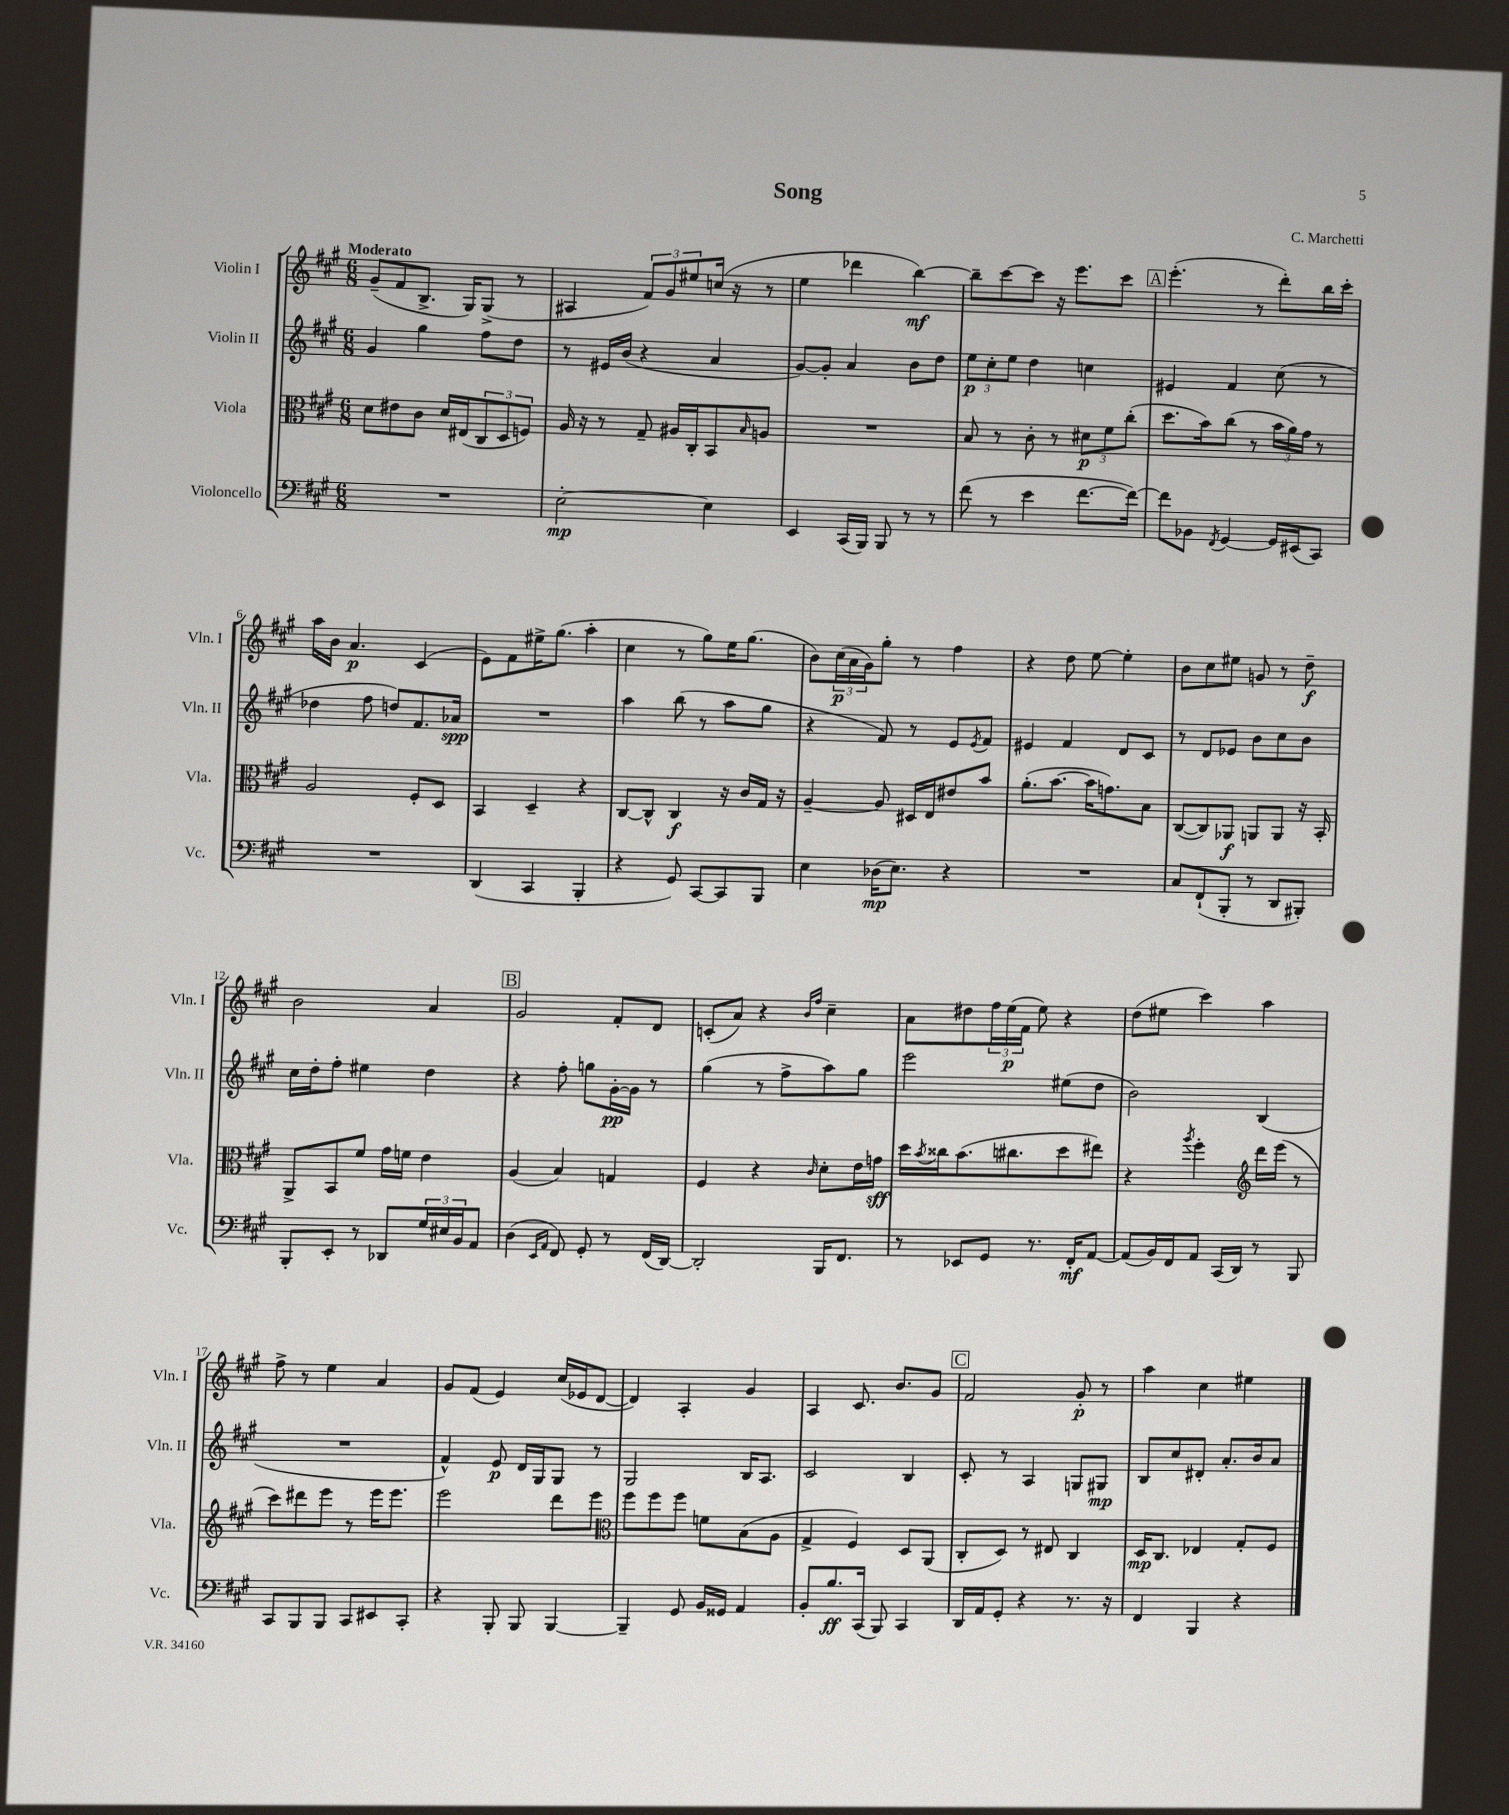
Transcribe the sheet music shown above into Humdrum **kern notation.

**kern	**dynam	**kern	**dynam	**kern	**dynam	**kern	**dynam
*part4	*part4	*part3	*part3	*part2	*part2	*part1	*part1
*staff4	*staff4	*staff3	*staff3	*staff2	*staff2	*staff1	*staff1
*I"Violoncello	*	*I"Viola	*	*I"Violin II	*	*I"Violin I	*
*I'Vc.	*	*I'Vla.	*	*I'Vln. II	*	*I'Vln. I	*
*clefF4	*	*clefC3	*	*clefG2	*	*clefG2	*
*k[f#c#g#]	*	*k[f#c#g#]	*	*k[f#c#g#]	*	*k[f#c#g#]	*
*M6/8	*	*M6/8	*	*M6/8	*	*M6/8	*
=1	=1	=1	=1	=1	=1	=1	=1
!	!	!	!	!	!	!LO:TX:a:B:t=Moderato	!
2.r	.	8d\L	.	4g#/	.	(8g#~/L	.
.	.	8e#X\	.	.	.	8f#/	.
.	.	8c#\J	.	4gg#\	.	8.B^/J	.
.	.	16d/LL	.	.	.	.	.
.	.	(16E#X/J	.	.	.	16G#/KL)	.
.	.	12C#/	.	8ff#\L	.	(8G#^/J	.
.	.	12D/	.	.	.	.	.
.	.	.	.	8dd\J	.	8r	.
.	.	12Fn/J)	.	.	.	.	.
=2	=2	=2	=2	=2	=2	=2	=2
[2E'\	mp	16A/	.	8r	.	4A#X/	.
.	.	16r	.	.	.	.	.
.	.	8r	.	16e#X/LL	.	.	.
.	.	.	.	(16b/JJ	.	.	.
.	.	8G#~/	.	4r	.	12f#/L)	.
.	.	.	.	.	.	12g#/	.
.	.	16A#X/LL	.	.	.	.	.
.	.	.	.	.	.	12ee#X/	.
.	.	16C#'/J	.	.	.	.	.
4E\]	.	8BB/	.	4a/	.	(16ccn/Jk	.
.	.	.	.	.	.	16r	.
.	.	16qqB/	.	.	.	.	.
.	.	8An/J	.	.	.	8r	.
=3	=3	=3	=3	=3	=3	=3	=3
4EE/	.	2.r	.	[8g#/L)	.	4ee\	.
.	.	.	.	8g#'/J]	.	.	.
(16CC#/LL	.	.	.	4a/	.	4ddd-X\	.
16BBB/JJ)	.	.	.	.	.	.	.
8BBB/	.	.	.	.	.	.	.
8r	.	.	.	8b\L	.	[4bb\)	mf
8r	.	.	.	8dd\J	.	.	.
=4	=4	=4	=4	=4	=4	=4	=4
(8f#\	.	8B/	.	12ee\L	p	8bb~\L]	.
.	.	.	.	12cc#'\	.	.	.
8r	.	8r	.	.	.	[8ccc#\	.
.	.	.	.	12ee\J	.	.	.
4e\	.	8c#'\	.	4dd\	.	8ccc#\J]	.
.	.	8r	.	.	.	16r	.
.	.	.	.	.	.	8.eee\L	.
[8.f#\L	.	12d#X\L	p	4ccn\	.	.	.
.	.	12f#\	.	.	.	.	.
.	.	.	.	.	.	8ccc#\J	.
.	.	(12cc#'\J	.	.	.	.	.
16f#\Jk_)	.	.	.	.	.	.	.
!!LO:REH:place=s1:t=A
=5	=5	=5	=5	=5	=5	=5	=5
8f#\L]	.	8.dd\L	.	4e#X/	.	(4.eee'\	.
8BB-X\J	.	.	.	.	.	.	.
.	.	16b\k)	.	.	.	.	.
8qFF#/	.	.	.	.	.	.	.
[4GG#/	.	(8cc#\J	.	4f#/	.	.	.
.	.	8r	.	.	.	8r	.
16GG#/LL]	.	24b\LL	.	(8cc#\	.	8ddd'\L)	.
.	.	24a\)	.	.	.	.	.
(16EE#X/J	.	.	.	.	.	.	.
.	.	24g#\JJ	.	.	.	.	.
8CC#/J)	.	8r	.	8r	.	16bb\L	.
.	.	.	.	.	.	16ccc#'\JJ	.
!!LO:LB:g=z
=6	=6	=6	=6	=6	=6	=6	=6
2.r	.	2A/	.	4dd-X\	.	16aa\LL	.
.	.	.	.	.	.	16b\JJ	.
.	.	.	.	.	.	4.a/	p
.	.	.	.	8ff#\	.	.	.
.	.	.	.	8ddn/L)	.	.	.
.	.	8F#'/L	.	8.f#/	.	(4c#/	.
.	.	8D/J	.	.	.	.	.
.	.	.	.	16a-X/Jk	spp	.	.
=7	=7	=7	=7	=7	=7	=7	=7
(4DD/	.	4BB/	.	2.r	.	8e\L)	.
.	.	.	.	.	.	8f#\	.
4CC#/	.	4D~/	.	.	.	16ee#X^\K	.
.	.	.	.	.	.	(8.gg#\J	.
4BBB'/	.	4r	.	.	.	4aa'\	.
=8	=8	=8	=8	=8	=8	=8	=8
4r	.	[8C#/L	.	4aa\	.	4cc#\	.
.	.	8C#^^/J]	.	.	.	.	.
8GG#/)	.	4C#/	f	(8bb\	.	8r	.
[8CC#/L	.	.	.	8r	.	8gg#\L)	.
8CC#/]	.	16r	.	8aa\L	.	16ee\K	.
.	.	16c#/LL	.	.	.	(8.gg#\J	.
8BBB/J	.	16G#/JJ	.	8gg#\J	.	.	.
.	.	16r	.	.	.	.	.
=9	=9	=9	=9	=9	=9	=9	=9
4E\	.	[4A~/	.	4r	.	8b\L)	.
.	.	.	.	.	.	(24cc#\L	p
.	.	.	.	.	.	24a\	.
.	.	.	.	.	.	24g#\J)	.
(16D-X\KL	mp	8A/]	.	8f#/)	.	8gg#'\J	.
8.E\J)	.	.	.	.	.	.	.
.	.	16D#X/LL	.	8r	.	8r	.
.	.	16E/J	.	.	.	.	.
4r	.	8e#X/	.	8e/L	.	4ff#\	.
.	.	.	.	8qe/	.	.	.
.	.	8b/J	.	8f#/J	.	.	.
=10	=10	=10	=10	=10	=10	=10	=10
2.r	.	(8.a'\L	.	4e#X/	.	4r	.
.	.	[8.b\J	.	.	.	.	.
.	.	.	.	4f#/	.	8dd\	.
.	.	16b\KL]	.	.	.	[8ee\	.
.	.	8.gn\)	.	.	.	.	.
.	.	.	.	8d/L	.	4ee'\]	.
.	.	8B\J	.	8c#/J	.	.	.
=11	=11	=11	=11	=11	=11	=11	=11
8C#/L	.	([8C#/L	.	8r	.	8b\L	.
(8FF#`/	.	8C#/])	.	8d/L	.	8cc#\	.
8BBB'/J	.	8AA-X/J	f	8e-X/J	.	8ee#X\J	.
8r	.	8AAn/L	.	8b\L	.	8gn/	.
8DD/L	.	8AA/J	.	8cc#\	.	8r	.
8BBB#X'/J)	.	16r	.	8b\J	.	8dd~\	f
.	.	16BB'/	.	.	.	.	.
!!LO:LB:g=z
=12	=12	=12	=12	=12	=12	=12	=12
8BBB'/L	.	8AA^/L	.	16cc#\LL	.	2b\	.
.	.	.	.	16dd'\J	.	.	.
8EE'/J	.	8BB/	.	8ff#'\J	.	.	.
8r	.	8f#/J	.	4ee#X\	.	.	.
8DD-X/L	.	16g#\LL	.	.	.	.	.
.	.	16fn\JJ	.	.	.	.	.
24G#/L	.	4e\	.	4dd\	.	4a/	.
24E#X/	.	.	.	.	.	.	.
24BB/J	.	.	.	.	.	.	.
8AA/J	.	.	.	.	.	.	.
!!LO:REH:place=s1:t=B
=13	=13	=13	=13	=13	=13	=13	=13
(4D\	.	(4A/	.	4r	.	2g#/	.
16qqEE/LL	.	.	.	.	.	.	.
16qqAA/JJ	.	.	.	.	.	.	.
8FF#/)	.	4B/)	.	8ff#'\	.	.	.
8GG#'/	.	.	.	8ggn\L	.	.	.
8r	.	4Gn/	.	[16g#'\L	pp	8f#'/L	.
.	.	.	.	16g#\JJ]	.	.	.
(16FF#/LL	.	.	.	8r	.	8d/J	.
[16DD/JJ)	.	.	.	.	.	.	.
=14	=14	=14	=14	=14	=14	=14	=14
2DD'/]	.	4F#/	.	(4gg#\	.	(8cn'/L	.
.	.	.	.	.	.	8a/J)	.
.	.	4r	.	8r	.	4r	.
.	.	.	.	8ff#^\L	.	.	.
.	.	.	.	.	.	16qqb/LL	.
.	.	16qqc#/	.	.	.	16qqff#/JJ	.
16BBB/KL	.	8d'\L	.	8aa\)	.	4cc#~\	.
8.FF#/J	.	.	.	.	.	.	.
.	.	16e\L	.	8gg#\J	.	.	.
.	.	16gn\JJ	sff	.	.	.	.
=15	=15	=15	=15	=15	=15	=15	=15
8r	.	16dd\LL	.	2eee\	.	8a\L	.
.	.	8qb/	.	.	.	.	.
.	.	16cc##X\J	.	.	.	.	.
8EE-X/L	.	(8.b\	.	.	.	8dd#X\	.
8GG#/J	.	.	.	.	.	24ff#\L	.
.	.	.	.	.	.	(24ee\	p
.	.	8.cc#X\	.	.	.	.	.
.	.	.	.	.	.	24f#\JJ	.
8.r	.	.	.	.	.	8ee\)	.
.	.	8dd\	.	(8ee#X\L	.	4r	.
16FF#'/KL	mf	.	.	.	.	.	.
[8AA/J	.	8ee#X\J)	.	8dd\J	.	.	.
=16	=16	=16	=16	=16	=16	=16	=16
(8AA/L]	.	4r	.	2b\)	.	(8dd\L	.
16BB/L)	.	.	.	.	.	8ee#X\J	.
16FF#/J	.	.	.	.	.	.	.
.	.	8qaa/	.	.	.	.	.
8AA/J	.	4ff#'\	.	.	.	4ccc#\)	.
(16CC#/LL	.	.	.	.	.	.	.
16DD/JJ)	.	.	.	.	.	.	.
*	*	*clefG2	*	*	*	*	*
8r	.	16ddd\LL	.	(4B/	.	4aa\	.
.	.	(16eee\JJ	.	.	.	.	.
8BBB/	.	8r	.	.	.	.	.
!!LO:LB:g=z
=17	=17	=17	=17	=17	=17	=17	=17
8CC#/L	.	8ccc#\L)	.	2.r	.	8ff#^\	.
8BBB/	.	8ddd#X\	.	.	.	8r	.
8BBB/J	.	8eee\J	.	.	.	4ee\	.
8CC#/L	.	8r	.	.	.	.	.
8EE#X/	.	16eee\KL	.	.	.	4a/	.
.	.	8.eee\J	.	.	.	.	.
8CC#'/J	.	.	.	.	.	.	.
=18	=18	=18	=18	=18	=18	=18	=18
4r	.	2eee\	.	4f#^^/)	.	8g#/L	.
.	.	.	.	.	.	(8f#/J	.
8BBB'/	.	.	.	8e/	p	4e/)	.
8BBB/	.	.	.	16d/LL	.	.	.
.	.	.	.	16G#/J	.	.	.
[4BBB/	.	8ddd\L	.	8G#/J	.	(16cc#/LL	.
.	.	.	.	.	.	16e-X/J	.
.	.	8eee\J	.	8r	.	[8d/J	.
=19	=19	=19	=19	=19	=19	=19	=19
*	*	*clefC3	*	*	*	*	*
4BBB~/]	.	8ff#\L	.	2G#/	.	4d/])	.
.	.	8ff#\	.	.	.	.	.
8GG#/	.	8ff#\J	.	.	.	4A'/	.
16BB/LL	.	8fn\L	.	.	.	.	.
16GG##X/JJ	.	.	.	.	.	.	.
4AA/	.	(8B\	.	16B/KL	.	4g#/	.
.	.	.	.	8.A/J	.	.	.
.	.	8A\J	.	.	.	.	.
=20	=20	=20	=20	=20	=20	=20	=20
8BB'/L	.	4G#^/	.	2c#/	.	4A/	.
8.B/	ff	.	.	.	.	.	.
.	.	4F#/)	.	.	.	8.c#/	.
(16CC#/Jk	.	.	.	.	.	.	.
8BBB/)	.	.	.	.	.	.	.
.	.	.	.	.	.	8.b/L	.
4CC#/	.	8D/L	.	4B/	.	.	.
.	.	(8AA/J	.	.	.	8g#/J	.
!!LO:REH:place=s1:t=C
=21	=21	=21	=21	=21	=21	=21	=21
16DD/LL	.	8C#'/L	.	8c#'/	.	2f#/	.
16AA/J	.	.	.	.	.	.	.
8GG#'/J	.	8D/J)	.	8r	.	.	.
4r	.	8r	.	4A/	.	.	.
.	.	8E#X/	.	.	.	.	.
8.r	.	4C#/	.	8Gn/L	.	8g#'/	p
.	.	.	.	8G#X/J	mp	8r	.
16r	.	.	.	.	.	.	.
=22	=22	=22	=22	=22	=22	=22	=22
4FF#/	.	16D/KL	mp	8B/L	.	4aa\	.
.	.	8.C#/J	.	.	.	.	.
.	.	.	.	8cc#/	.	.	.
4BBB/	.	4E-X/	.	8d#X'/J	.	4cc#\	.
.	.	.	.	8.a'/L	.	.	.
4r	.	8G#'/L	.	.	.	4ee#X\	.
.	.	.	.	16b/k	.	.	.
.	.	8F#/J	.	8a/J	.	.	.
==	==	==	==	==	==	==	==
*-	*-	*-	*-	*-	*-	*-	*-
